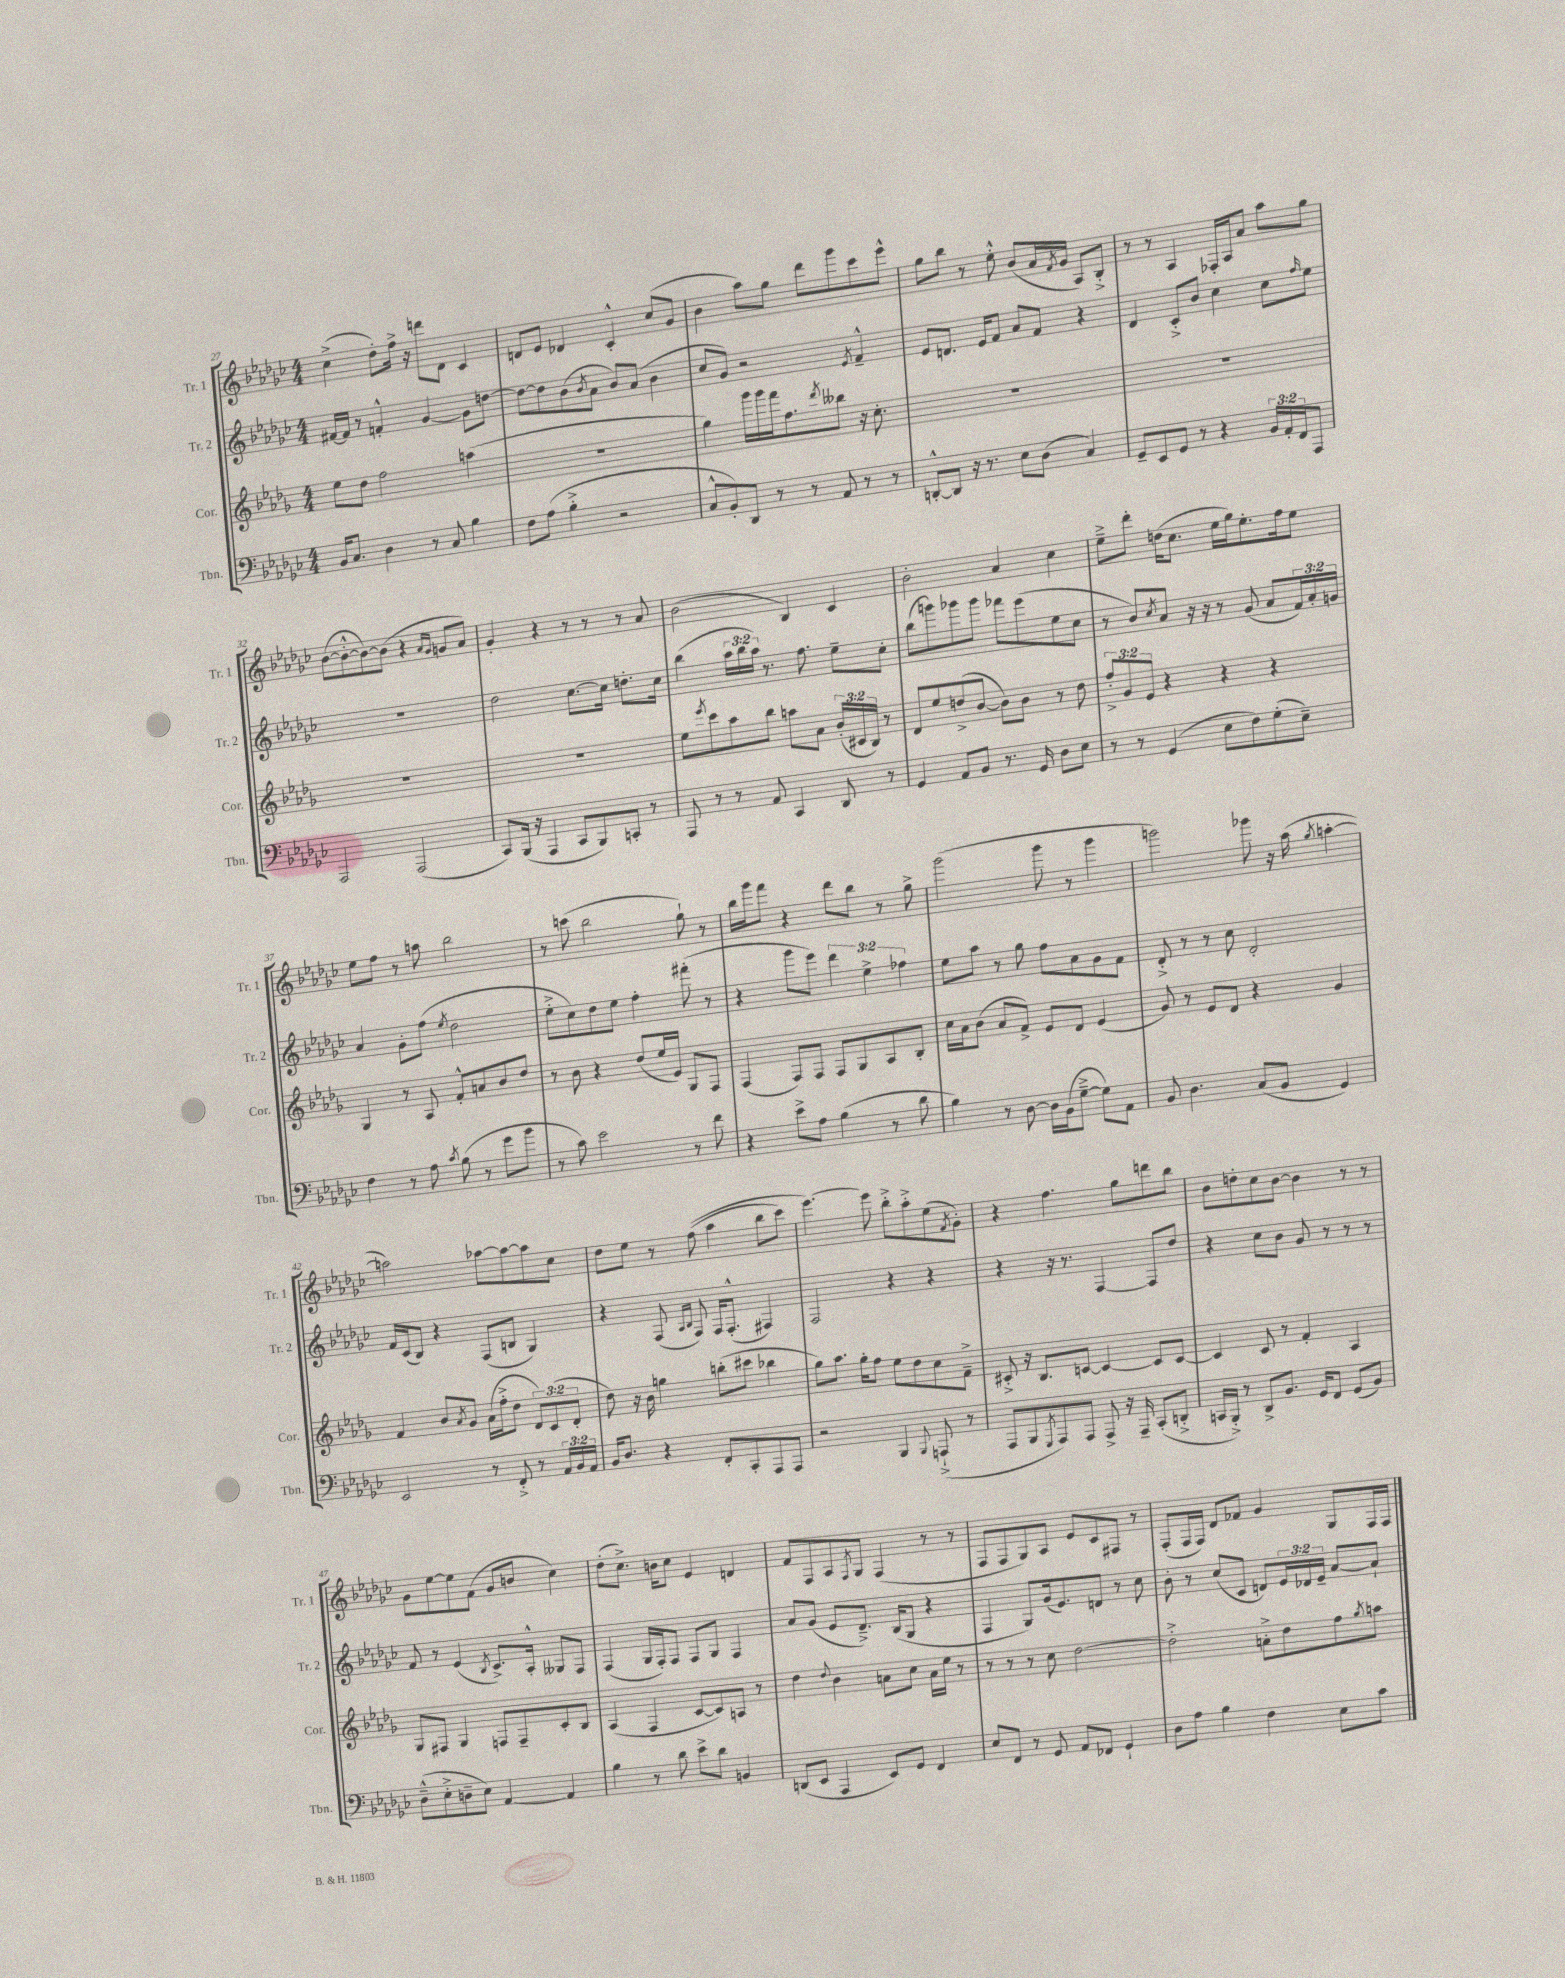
<<
\new StaffGroup <<
\new Staff = "s0" \with { instrumentName = "Tr. 1" shortInstrumentName = "Tr. 1" } {
    \clef treble \key ges \major \numericTimeSignature \time 4/4
    ces''4->( des''8-.) f''16-> r16 d'''8 des'8 ces'4 |
    d'8 ees'8 des'4 ces'4-.-^ ces''8( ges'8 |
    bes'4 aes''8) ges''8 des'''8 ges'''8 ces'''8 ees'''8-^ |
    ges''8 bes''8 r8 ees''8-.-^ bes'8( aes'16 \acciaccatura { f'8 } ges'16 aes8) bes8-.-> |
    r8 r8 aes4 fes16-. aes16 aes'8 aes''8 ges''8 |
    bes'8~( bes'8~-.-^ bes'8~) bes'8( r4 \grace { aes'16 ges'16 } g'8 aes'8) |
    ges'4-. r4 r8 r8 r8 aes'8 |
    bes'2( bes4) ces'4 |
    bes'2-. aes'4 ces''4 |
    ees''8---> des'''8-. d''16( ces''8. ees''16 ges''16) ees''8.-. f''16 ees''8 |
    ees''8 f''8 r8 a''8 bes''2 |
    r8 c'''8( bes''2 ges''8-!) r8 |
    bes''16 ges'''16 f'''8 r4 des'''8 bes''8 r8 ges''8-> |
    ges'''2( ges'''8 r8 ges'''4 |
    g'''2) ges'''8 r16 aes''16( \acciaccatura { ges''8 } a''4~-. |
    a''2) aes''8~ aes''8~ aes''8 ces''8 |
    des''8 ees''8 r8 f''8(\( aes''4 bes''8 ces'''8) |
    ees'''4.~\) ees'''8 bes''8-.-> aes''8-.-> ees''8( \acciaccatura { f'8 } ges'8-.) |
    r4 f''4. ges''8 d'''8 bes''8 |
    bes'8 d''8-. ces''8 bes'8~ bes'4 r8 r8 |
    ges'8 ees''8~ ees''8 f'8( ges'8 b'8 ces''4) |
    des''8-.( ces''8.->) b'16 ces''8 ees'4 d'4 |
    f'8 f8 aes8 \acciaccatura { f8 } ges8 f4( r8 r8 |
    f8 f8 ges8) aes8 ees'8 ces'8 fis8 r8 |
    f8-.( f16 f16) des'8 fes'8 ges'4 ges8 f16 f16 \bar "|." |
}
\new Staff = "s1" \with { instrumentName = "Tr. 2" shortInstrumentName = "Tr. 2" } {
    \clef treble \key ges \major \numericTimeSignature \time 4/4 \override Staff.TupletNumber.text = #tuplet-number::calc-fraction-text
    fis'16~ fis'16 r8 f'4-.-^ ges'4~ ges'8 d''8~ |
    d''8~ d''8 bes'8( \acciaccatura { bes'8 } aes'8 bes'8) aes'8( bes'4 |
    ces''8 ges'8) r2 \acciaccatura { ees'8 } f'4---^ |
    ees'8 d'8. ees'16 f'8 aes'8 f'8 r4 |
    des'4 ces'8-.-> bes'8 ces''4 ces''8 \grace { f''16 } ees''8 |
    R1 |
    des''2 ces''8.~ ces''16 d''8.-. ces''16 |
    bes''4( \tuplet 3/2 { aes''16 bes''16 aes''16) } r8. f''8. ees''8-- ces''8-. |
    bes''8( g'''8) ges'''8 ges'''8 fes'''8 ees'''8( ees''8 ces''8 |
    r8 bes'8) \acciaccatura { ces''8 } aes'8 r16 r16 r8 ges'8( aes'8 \tuplet 3/2 { f'16) aes'16-. g'16 } |
    aes'4 ges'8-. f''8( \acciaccatura { ees''8 } des''2 |
    ees''8-.-> ces''8) des''8 ees''8 f''4-. fis'''8-.( r8 |
    r4 ges'''8 ees'''8) \tuplet 3/2 { des'''4 ees''4-> fes''4 } |
    ees''8 aes''8 r8 ges''8 f''8 aes'8 ges'8 f'8 |
    des'8-.-> r8 r8 ces''8 des'2-. |
    f'16 ces'16( bes8) r4 f8( b8 ges4) |
    r4 f8( \grace { aes16 bes16 } f8) f16 f8.-.-^( fis4) |
    f2 r4 r4 |
    r4 r16 r8. f4~ f8 des''8 |
    r4 ces''8 bes'8 ges'8 r8 r8 r8 |
    f'8 r8 ees'4( \acciaccatura { bes8 } ces'8.->) aes16-.-^ geses8 f8 |
    f4( ges16 f16-.) f8 f8 ges8 f4 |
    aes'8 ges'8( ees'8 des'8.--->) bes16( ges8 r4 |
    f4 ges8) ges'16( ees'8.) d'8 r8 ces''8 |
    bes'8-. r8 ces''8( ces'8 d'8) \tuplet 3/2 { ees'16 des'16 ees'16-- } aes'8~ aes'8-! \bar "|." |
}
\new Staff = "s2" \with { instrumentName = "Cor." shortInstrumentName = "Cor." } {
    \clef treble \key des \major \numericTimeSignature \time 4/4 \override Staff.TupletNumber.text = #tuplet-number::calc-fraction-text
    ees''8 des''8 f''2 a''4( |
    R1 |
    ges''4) ges'''16 ges'''16 f'''16 f''8. \acciaccatura { des'''8 } beses''8 r16 c''8.-. |
    R1 |
    R1 |
    R1 |
    R1 |
    ees''8 \acciaccatura { ees'''8 } c'''8 aes''8 bes''8 a''8 aes'8 \tuplet 3/2 { bes'16-.( cis'16 bes16) } r8 |
    des'8 ees''8 d''8->( bes'8~ bes'8) bes'8 r8 d''8 |
    \tuplet 3/2 { f''8-.-> ges'8 ees'8 } r4 r4 r4 |
    ges4 r8 aes8 f'8-.-^ a'8 bes'8 des''8 |
    r8 bes'8 r4 des''8( ees''16 ees'16) ges8 f8 |
    f4( f8) f8 f8 ges8 aes8 bes8-. |
    c''16 aes'16 bes'8( aes'8 f'8->) ees'8 des'8 ees'4( |
    ges'8) r8 ees'8 des'8 r4 ges'4 |
    f'4 bes'8 \acciaccatura { aes'8 } ges'8 aes'16( f''16-.-> des''8 \tuplet 3/2 { des'8) c'8( des'8-. } |
    des''8) r16 bes'16 g''4 b''8-.( cis'''8 bes''4 |
    ges''8) aes''8. ges''16-. f''8 ees''8 des''8 c''8 f'8---> |
    cis'8-.-> r16 bes8. c'8~ c'4~ c'8 c'8~ |
    c'4 c'8 r8 f'4-. aes4 |
    ges8 fis8 ges4 f8 f8-- c'8-. bes8 |
    aes4( f4 c'8~ c'8) a8 r8 |
    des''4 \appoggiatura { des''8 } bes'4 a'8 c''8 a'16 ees''16 r8 |
    r8 r8 r8 c''8 des''2~ |
    des''2-.-> a'8-.-> des''8 f''8 \acciaccatura { ges''8 } a''8 \bar "|." |
}
\new Staff = "s3" \with { instrumentName = "Tbn." shortInstrumentName = "Tbn." } {
    \clef bass \key ges \major \numericTimeSignature \time 4/4 \override Staff.TupletNumber.text = #tuplet-number::calc-fraction-text
    bes,16 ces8. des4 r8 ces8 bes4 |
    f8 aes8( bes4-.-> r2 |
    ces8-^ bes,8-.) des,8 r8 r8 aes,8 r8 r8 |
    d,8~-.-^ d,8 r16 r8. ees8 des8( ces4) |
    ges,8-- ees,8 ges,8 r8 r4 \tuplet 3/2 { bes,16 aes,16-. f,16 } aes,,8 |
    aes,,2 aes,,2( |
    ces,8) bes,,16( r16 aes,,4 ces,8 bes,,8) c,8-. r8 |
    aes,,8 r8 r8 aes,8 ces,4 des,8 r8 |
    ges,4 aes,8 bes,8 r8. ges,16 des8 ees8 |
    r8 r8 ges,4( ees8 f8) ges8-.( ees8--) |
    f4 r8 aes8 \acciaccatura { ces'8 } bes8( r8 ges'8 bes'8 |
    r8 ces'8) ees'2 r8 f'8 |
    r4 ees'8-> aes8 bes4( r8 des'8 |
    bes4) r8 des8~ des16 bes,16( ges8~---> ges8) aes,8 |
    bes,8 des4. ces8( bes,8 ges,4) |
    ees,2 r8 f,8-.-> r8 \tuplet 3/2 { aes,16 bes,16 aes,16 } |
    bes,16 des8. r4 f,8-. ces,8-. aes,,8 aes,,8 |
    r2 bes,,4 \appoggiatura { bes,,8 } a,,8-!->( r8 |
    aes,,8 bes,,8 \acciaccatura { ges,,8 } aes,,8) aes,,8 aes,,8-> r16 aes,,16-- ces,8-.( d,8-.-> |
    c,16 bes,,16-.->) r8 des,8-> bes,8. ges,16 f,8 ges,8( bes,8) |
    des8---^( ees8-.-> d8-- ees8) aes,4~ aes,4 |
    bes4 r8 des'8 ees'8-> des'8 b,4 |
    d,8( ees,8 aes,,4 ees,8) ges,8 f,4 |
    ees8 f,8 r8 ges,8 aes,8 fes,8 ges,4-! |
    des8 aes8 bes4 f4 ees8 ces'8 \bar "|." |
}
>>
>>
\layout { \context { \Score currentBarNumber = #27 } }
